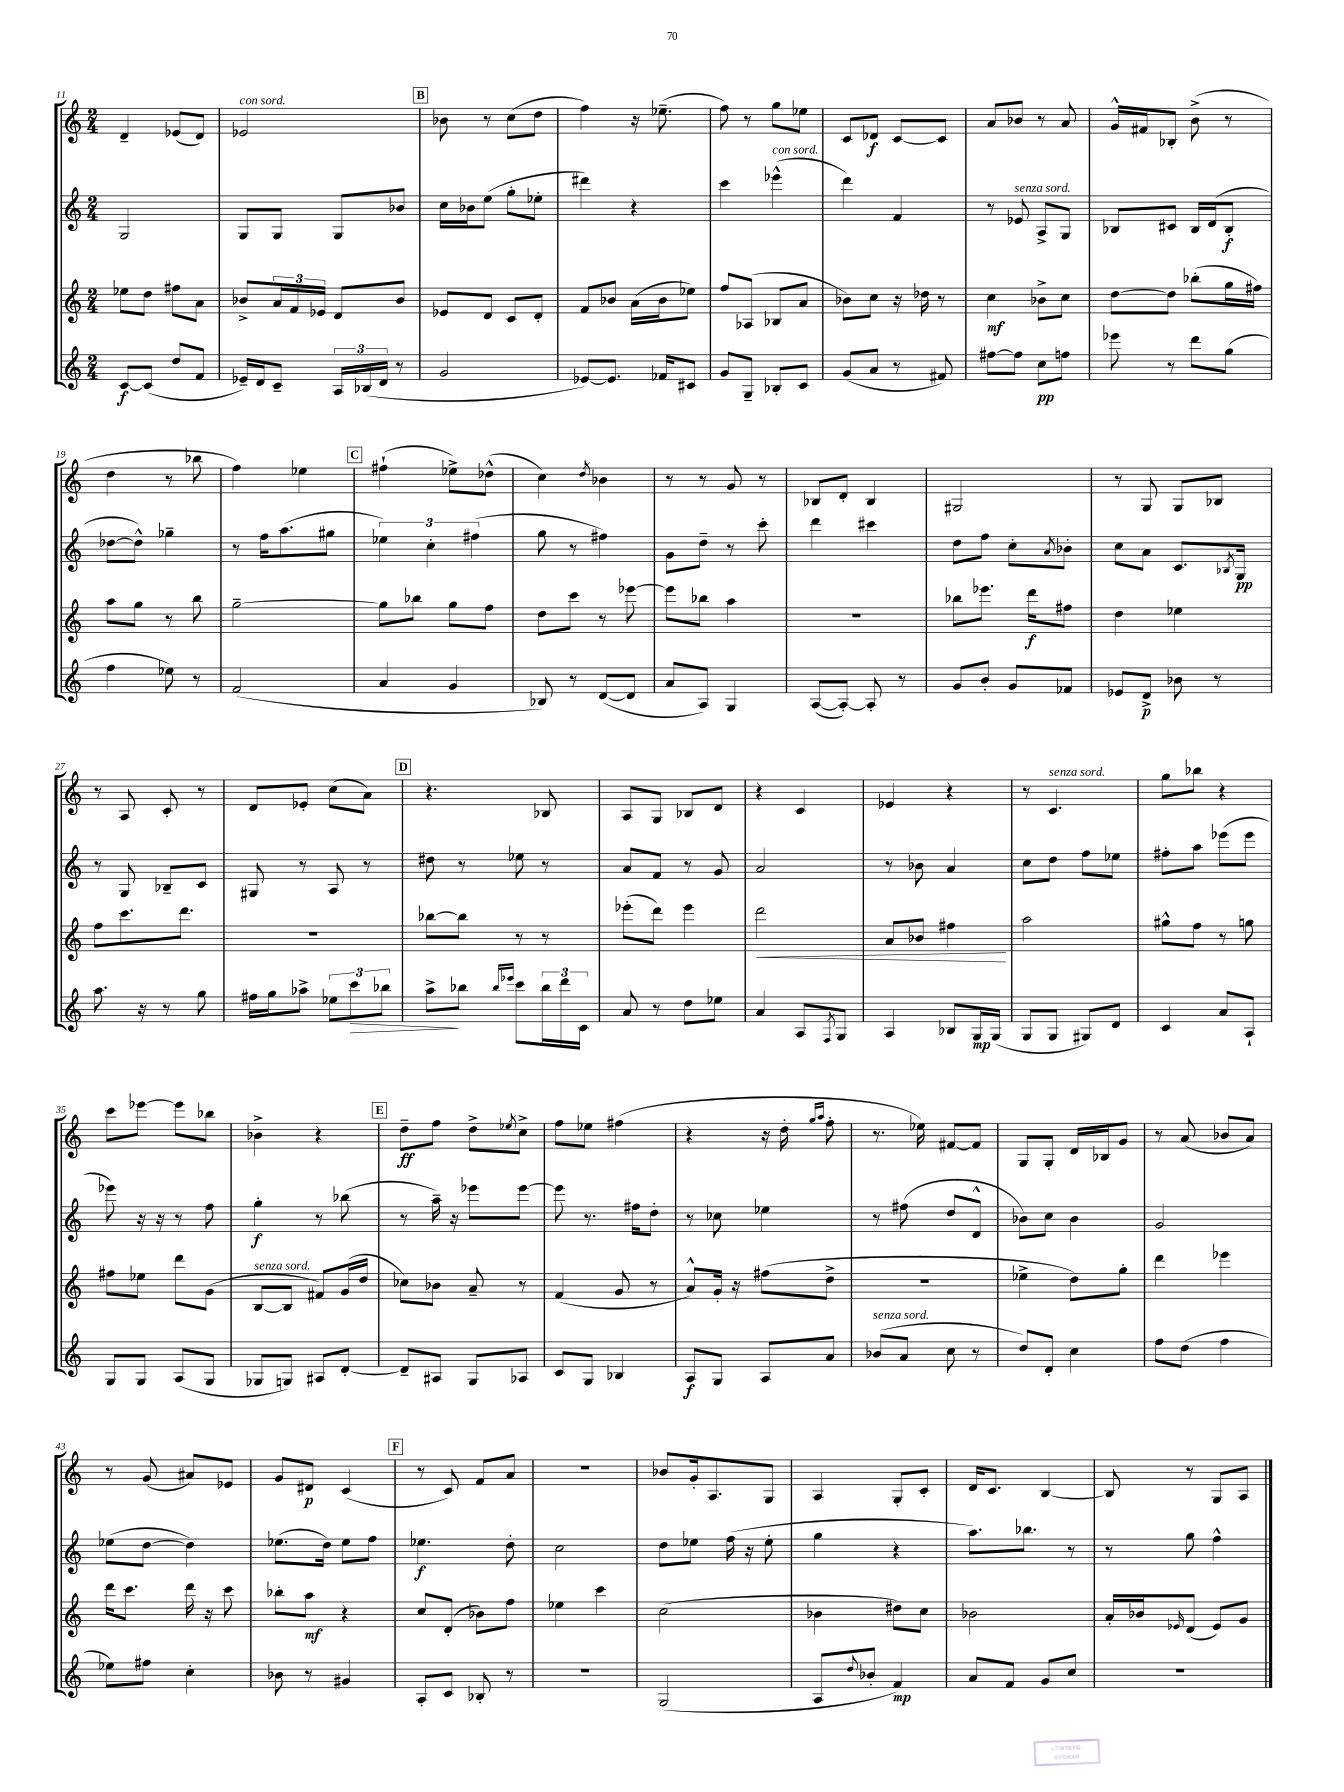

**kern	**dynam	**kern	**dynam	**kern	**dynam	**kern	**dynam
*part4	*part4	*part3	*part3	*part2	*part2	*part1	*part1
*staff4	*staff4	*staff3	*staff3	*staff2	*staff2	*staff1	*staff1
*clefG2	*	*clefG2	*	*clefG2	*	*clefG2	*
*k[]	*	*k[]	*	*k[]	*	*k[]	*
*M2/4	*	*M2/4	*	*M2/4	*	*M2/4	*
=11	=11	=11	=11	=11	=11	=11	=11
[8c/L	f	8ee-X\L	.	2G/	.	4d~/	.
(8c/J]	.	8dd\J	.	.	.	.	.
8dd/L	.	8ff#X\L	.	.	.	(8e-X/L	.
8f/J	.	8a\J	.	.	.	8d/J)	.
=12	=12	=12	=12	=12	=12	=12	=12
!	!	!	!	!	!	!LO:TX:a:i:t=con sord.	!
16e-X~/LL)	.	8b-X^/L	.	8G/L	.	2e-X/	.
16d/J	.	.	.	.	.	.	.
8c~/J	.	24a/L	.	8G/J	.	.	.
.	.	24f/	.	.	.	.	.
.	.	24e-X/JJ	.	.	.	.	.
24A/LL	.	8d/L	.	8G/L	.	.	.
(24B-X/	.	.	.	.	.	.	.
24d/JJ	.	.	.	.	.	.	.
8r	.	8b-/J	.	8b-X/J	.	.	.
!!LO:REH:place=s1:t=B
=13	=13	=13	=13	=13	=13	=13	=13
2g/	.	8e-X/L	.	16cc\LL	.	8b-X\	.
.	.	.	.	16b-X\J	.	.	.
.	.	8d/J	.	(8ee\J	.	8r	.
.	.	8c/L	.	8gg'\L	.	(8cc\L	.
.	.	8d'/J	.	8ee-X'\J	.	8dd\J	.
=14	=14	=14	=14	=14	=14	=14	=14
[8e-X/L)	.	8f/L	.	4ddd#X\)	.	4ff\)	.
8.e-/J]	.	8b-X/J	.	.	.	.	.
.	.	(16a\LL	.	4r	.	16r	.
16f-X/KL	.	16b-\J	.	.	.	(8.ee-X~\	.
8c#X/J	.	8ee-X\J)	.	.	.	.	.
=15	=15	=15	=15	=15	=15	=15	=15
8g/L	.	8ff/L	.	4ccc\	.	8ff\)	.
8G~/J	.	(8A-X/J	.	.	.	8r	.
!	!	!	!	!LO:TX:a:i:t=con sord.	!	!	!
8B-X'/L	.	8B-X/L	.	(4eee-X^^\	.	8gg\L	.
8c/J	.	8a/J	.	.	.	8ee-X\J	.
=16	=16	=16	=16	=16	=16	=16	=16
(8g/L	.	8b-X\L)	.	4ddd\)	.	8c/L	.
8a/J	.	8cc\J	.	.	.	8d-X/J	f
8r	.	16r	.	4f/	.	[8c/L	.
.	.	16dd-X\	.	.	.	.	.
8f#X/)	.	8r	.	.	.	8c/J]	.
=17	=17	=17	=17	=17	=17	=17	=17
[8ff#X\L	.	4cc\	mf	8r	.	8a/L	.
!	!	!	!	!LO:TX:a:i:t=senza sord.	!	!	!
8ff#\J]	.	.	.	8e-X/	.	8b-X/J	.
8cc\L	pp	8b-X^\L	.	8A^/L	.	8r	.
8ffn\J	.	8cc\J	.	8G/J	.	8a/	.
=18	=18	=18	=18	=18	=18	=18	=18
8eee-X\	.	[8dd\L	.	8B-X/L	.	16g^^/LL	.
.	.	.	.	.	.	16f#X/J	.
8r	.	8dd\J]	.	8c#X/J	.	8B-X'/J	.
8ddd\L	.	(8bb-X'\L	.	16B-/LL	.	(8b^\	.
.	.	.	.	(16d/J	.	.	.
(8gg\J	.	16gg\L	.	8B-'/J	f	8r	.
.	.	16ff#X\JJ)	.	.	.	.	.
!!LO:LB:g=z
=19	=19	=19	=19	=19	=19	=19	=19
4ff\	.	8aa\L	.	[8dd-X\L	.	4dd\	.
.	.	8gg\J	.	8dd-^^\J])	.	.	.
8ee-X\)	.	8r	.	4gg-X~\	.	8r	.
8r	.	8bb\	.	.	.	8bb-X\	.
=20	=20	=20	=20	=20	=20	=20	=20
(2f/	.	[2gg~\	.	8r	.	4ff\)	.
.	.	.	.	16ff\KL	.	.	.
.	.	.	.	(8.aa\	.	.	.
.	.	.	.	.	.	4ee-X\	.
.	.	.	.	8gg#X\J	.	.	.
!!LO:REH:place=s1:t=C
=21	=21	=21	=21	=21	=21	=21	=21
4a/	.	8gg\L]	.	6ee-X\)	.	(4ff#X`\	.
.	.	8bb-X\J	.	.	.	.	.
.	.	.	.	6cc'\	.	.	.
4g/	.	8gg\L	.	.	.	8ee-X^\L)	.
.	.	.	.	(6ff#X\	.	.	.
.	.	8ff\J	.	.	.	(8dd-X^^\J	.
=22	=22	=22	=22	=22	=22	=22	=22
8B-X/)	.	8dd\L	.	8gg\	.	4cc\)	.
8r	.	8ccc\J	.	8r	.	.	.
.	.	.	.	.	.	8qdd/	.
([8d/L	.	8r	.	4ff#X\)	.	4b-X\	.
8d/J]	.	[8eee-X\	.	.	.	.	.
=23	=23	=23	=23	=23	=23	=23	=23
8a/L	.	8eee-\L]	.	8g\L	.	8r	.
8A/J)	.	8bb-X\J	.	8dd~\J	.	8r	.
4G/	.	4aa\	.	8r	.	8g/	.
.	.	.	.	8ccc'\	.	8r	.
=24	=24	=24	=24	=24	=24	=24	=24
([8A/L	.	2r	.	4ddd\	.	8B-X/L	.
8A'/J_)	.	.	.	.	.	8d'/J	.
8A'/]	.	.	.	4ccc#X\	.	4B-/	.
8r	.	.	.	.	.	.	.
=25	=25	=25	=25	=25	=25	=25	=25
8g/L	.	8bb-X\L	.	8dd\L	.	2G#X/	.
8b'/J	.	8.eee-X\J	.	8ff\J	.	.	.
8g/L	.	.	.	8cc'\L	.	.	.
.	.	16ddd\KL	f	.	.	.	.
.	.	.	.	8qa/	.	.	.
8f-X/J	.	8ff#X\J	.	8b-X'\J	.	.	.
=26	=26	=26	=26	=26	=26	=26	=26
8e-X/L	.	4dd\	.	8cc\L	.	8r	.
8d^/J	p	.	.	8a\J	.	8G/	.
8b-X\	.	4ee-X\	.	8.c/L	.	8G/L	.
8r	.	.	.	.	.	8B-X/J	.
.	.	.	.	8qB-X/	.	.	.
.	.	.	.	16G/Jk	pp	.	.
!!LO:LB:g=z
=27	=27	=27	=27	=27	=27	=27	=27
8.aa\	.	8ff\L	.	8r	.	8r	.
.	.	8.ccc\	.	8G/	.	8A/	.
16r	.	.	.	.	.	.	.
8r	.	.	.	8B-X~/L	.	8c'/	.
.	.	8.ddd\J	.	.	.	.	.
8gg\	.	.	.	8c/J	.	8r	.
=28	=28	=28	=28	=28	=28	=28	=28
16ff#X\LL	.	2r	.	8G#X/	.	8d/L	.
16gg\J	.	.	.	.	.	.	.
8aa-X^\J	.	.	.	8r	.	8e-X'/J	.
12ee-X\L	.	.	.	8A/	.	(8cc\L	.
!	!LO:HP:b	!	!	!	!	!	!
12ccc\	>	.	.	.	.	.	.
.	.	.	.	8r	.	8a\J)	.
12bb-X\J	.	.	.	.	.	.	.
!!LO:REH:place=s1:t=D
=29	=29	=29	=29	=29	=29	=29	=29
8aa^\L	.	[8bb-X\L	.	8dd#X\	.	4.r	.
8bb-X\J	]	8bb-\J]	.	8r	.	.	.
16qqbb-/LL	.	.	.	.	.	.	.
16qqeee-X/JJ	.	.	.	.	.	.	.
8ccc\L	.	8r	.	8ee-X\	.	.	.
24bb-\L	.	8r	.	8r	.	8B-X/	.
24ddd\	.	.	.	.	.	.	.
24c\JJ	.	.	.	.	.	.	.
=30	=30	=30	=30	=30	=30	=30	=30
8a/	.	(8eee-X'\L	.	8a/L	.	8A/L	.
8r	.	8ddd\J)	.	8f/J	.	8G/J	.
8dd\L	.	4eee-\	.	8r	.	8B-X/L	.
8ee-X\J	.	.	.	8g/	.	8d/J	.
=31	=31	=31	=31	=31	=31	=31	=31
!	!	!	!LO:HP:b	!	!	!	!
4a/	.	2ddd\	<	2a/	.	4r	.
8A/L	.	.	.	.	.	4c/	.
8qF/	.	.	.	.	.	.	.
8G/J	.	.	.	.	.	.	.
=32	=32	=32	=32	=32	=32	=32	=32
4A/	.	8a/L	.	8r	.	4e-X/	.
.	.	8b-X/J	.	8b-X\	.	.	.
8B-X/L	.	4ff#X\	.	4a/	.	4r	.
16G/L	mp	.	.	.	.	.	.
(16G/JJ	.	.	.	.	.	.	.
.	.	.	[	.	.	.	.
=33	=33	=33	=33	=33	=33	=33	=33
8G/L	.	2aa\	.	8cc\L	.	8r	.
!	!	!	!	!	!	!LO:TX:a:i:t=senza sord.	!
8G/J	.	.	.	8dd\J	.	4.c/	.
8G#X/L)	.	.	.	8ff\L	.	.	.
8d/J	.	.	.	8ee-X\J	.	.	.
=34	=34	=34	=34	=34	=34	=34	=34
4c/	.	8gg#X^^\L	.	8ff#X'\L	.	8gg\L	.
.	.	8ff\J	.	8aa\J	.	8bb-X\J	.
8a/L	.	8r	.	(8eee-X\L	.	4r	.
8A`/J	.	8ggn\	.	8eee-\J	.	.	.
!!LO:LB:g=z
=35	=35	=35	=35	=35	=35	=35	=35
8G/L	.	8ff#X\L	.	8eee-X\)	.	8ccc\L	.
8G/J	.	8ee-X\J	.	16r	.	[8eee-X\J	.
.	.	.	.	16r	.	.	.
(8A/L	.	8ddd\L	.	8r	.	8eee-\L]	.
8G/J	.	(8g\J	.	8ff\	.	8bb-X\J	.
=36	=36	=36	=36	=36	=36	=36	=36
!	!	!LO:TX:a:i:t=senza sord.	!	!	!	!	!
8G-X/L	.	[8B/L	.	4gg'\	f	4b-X^\	.
8Gn/J)	.	8B/J]	.	.	.	.	.
8A#X/L	.	8f#X/L)	.	8r	.	4r	.
[8d'/J	.	(16g/L	.	(8bb-X\	.	.	.
.	.	16dd/JJ	.	.	.	.	.
!!LO:REH:place=s1:t=E
=37	=37	=37	=37	=37	=37	=37	=37
8d~/L]	.	8cc-X\L)	.	8r	.	8dd~\L	ff
8A#X/J	.	8b-X\J	.	16aa~\)	.	8ff\J	.
.	.	.	.	16r	.	.	.
8G/L	.	8a~/	.	8eee-X\L	.	8dd^\L	.
.	.	.	.	.	.	8qee-X/	.
8A-X/J	.	8r	.	[8eee-\J	.	8cc^\J	.
=38	=38	=38	=38	=38	=38	=38	=38
8c/L	.	(4f/	.	8eee-\]	.	8ff\L	.
8G/J	.	.	.	8.r	.	8ee-X\J	.
4B-X/	.	8g/	.	.	.	(4ff#X\	.
.	.	.	.	16ff#X\KL	.	.	.
.	.	8r	.	8dd'\J	.	.	.
=39	=39	=39	=39	=39	=39	=39	=39
8A/L	f	8a^^/L)	.	8r	.	4r	.
8G/J	.	16g'/Jk	.	8cc-X\	.	.	.
.	.	16r	.	.	.	.	.
8A/L	.	(8ff#X\L	.	4ee-X\	.	16r	.
.	.	.	.	.	.	16dd'\	.
.	.	.	.	.	.	16qqgg/LL	.
.	.	.	.	.	.	16qqaa/JJ	.
8a/J	.	8dd^\J	.	.	.	8ff'\	.
=40	=40	=40	=40	=40	=40	=40	=40
!LO:TX:a:i:t=senza sord.	!	!	!	!	!	!	!
(8b-X/L	.	2r	.	8r	.	8.r	.
8a/J	.	.	.	(8ff#X\	.	.	.
.	.	.	.	.	.	16ee-X\)	.
8cc\	.	.	.	8dd/L	.	[8f#X/L	.
8r	.	.	.	8d^^/J	.	8f#/J]	.
=41	=41	=41	=41	=41	=41	=41	=41
8dd/L)	.	4ee-X^\	.	8b-X\L)	.	8G/L	.
8d'/J	.	.	.	8cc\J	.	8G'/J	.
4cc\	.	8dd\L)	.	4b-\	.	16d/LL	.
.	.	.	.	.	.	16B-X/J	.
.	.	8gg'\J	.	.	.	8g/J	.
=42	=42	=42	=42	=42	=42	=42	=42
8ff\L	.	4ddd\	.	2g/	.	8r	.
(8dd\J	.	.	.	.	.	(8a/	.
4ff\	.	4eee-X\	.	.	.	8b-X/L	.
.	.	.	.	.	.	8a/J)	.
!!LO:LB:g=z
=43	=43	=43	=43	=43	=43	=43	=43
8ee-X\L)	.	16ddd\KL	.	(8ee-X\L	.	8r	.
.	.	8.ccc\J	.	.	.	.	.
8ff#X\J	.	.	.	[8dd\J	.	(8g/	.
4cc'\	.	16ddd\	.	4dd\])	.	8a#X/L)	.
.	.	16r	.	.	.	.	.
.	.	8ccc\	.	.	.	8e-X/J	.
=44	=44	=44	=44	=44	=44	=44	=44
8b-X\	.	8bb-X'\L	.	(8.ee-X\L	.	8g/L	.
8r	.	8aa\J	mf	.	.	8d#X/J	p
.	.	.	.	16dd\Jk)	.	.	.
4g#X/	.	4r	.	8ee-\L	.	(4c/	.
.	.	.	.	8ff\J	.	.	.
!!LO:REH:place=s1:t=F
=45	=45	=45	=45	=45	=45	=45	=45
8A'/L	.	8cc/L	.	4.ee-X\	f	8r	.
8c/J	.	(8d'/J	.	.	.	8c/)	.
8B-X'/	.	8b-X\L)	.	.	.	8f/L	.
8r	.	8ff\J	.	8dd'\	.	8a/J	.
=46	=46	=46	=46	=46	=46	=46	=46
2r	.	4ee-X\	.	2cc\	.	2r	.
.	.	4ccc\	.	.	.	.	.
=47	=47	=47	=47	=47	=47	=47	=47
(2G/	.	(2cc\	.	8dd\L	.	8b-X/L	.
.	.	.	.	8ee-X\J	.	16g'/k	.
.	.	.	.	.	.	8.A/	.
.	.	.	.	(16ff\	.	.	.
.	.	.	.	16r	.	.	.
.	.	.	.	8ee-'\	.	8G/J	.
=48	=48	=48	=48	=48	=48	=48	=48
8A/L	.	4b-X\	.	4gg\	.	4A/	.
8qqdd/	.	.	.	.	.	.	.
8b-X'/J	.	.	.	.	.	.	.
4f/)	mp	8dd#X\L)	.	4r	.	8G'/L	.
.	.	8cc\J	.	.	.	8c'/J	.
=49	=49	=49	=49	=49	=49	=49	=49
8a/L	.	2b-X\	.	8.aa\L)	.	16d/KL	.
.	.	.	.	.	.	8.c/J	.
8f/J	.	.	.	.	.	.	.
.	.	.	.	8.bb-X\J	.	.	.
8g/L	.	.	.	.	.	[4B/	.
8cc/J	.	.	.	8r	.	.	.
=50	=50	=50	=50	=50	=50	=50	=50
2r	.	16a'/LL	.	8r	.	8B/]	.
.	.	16b-X/J	.	.	.	.	.
.	.	16qqe-X/	.	.	.	.	.
.	.	(8d/J	.	8gg\	.	8r	.
.	.	8e-/L)	.	4ff^^\	.	8G/L	.
.	.	8g/J	.	.	.	8A/J	.
==	==	==	==	==	==	==	==
*-	*-	*-	*-	*-	*-	*-	*-
